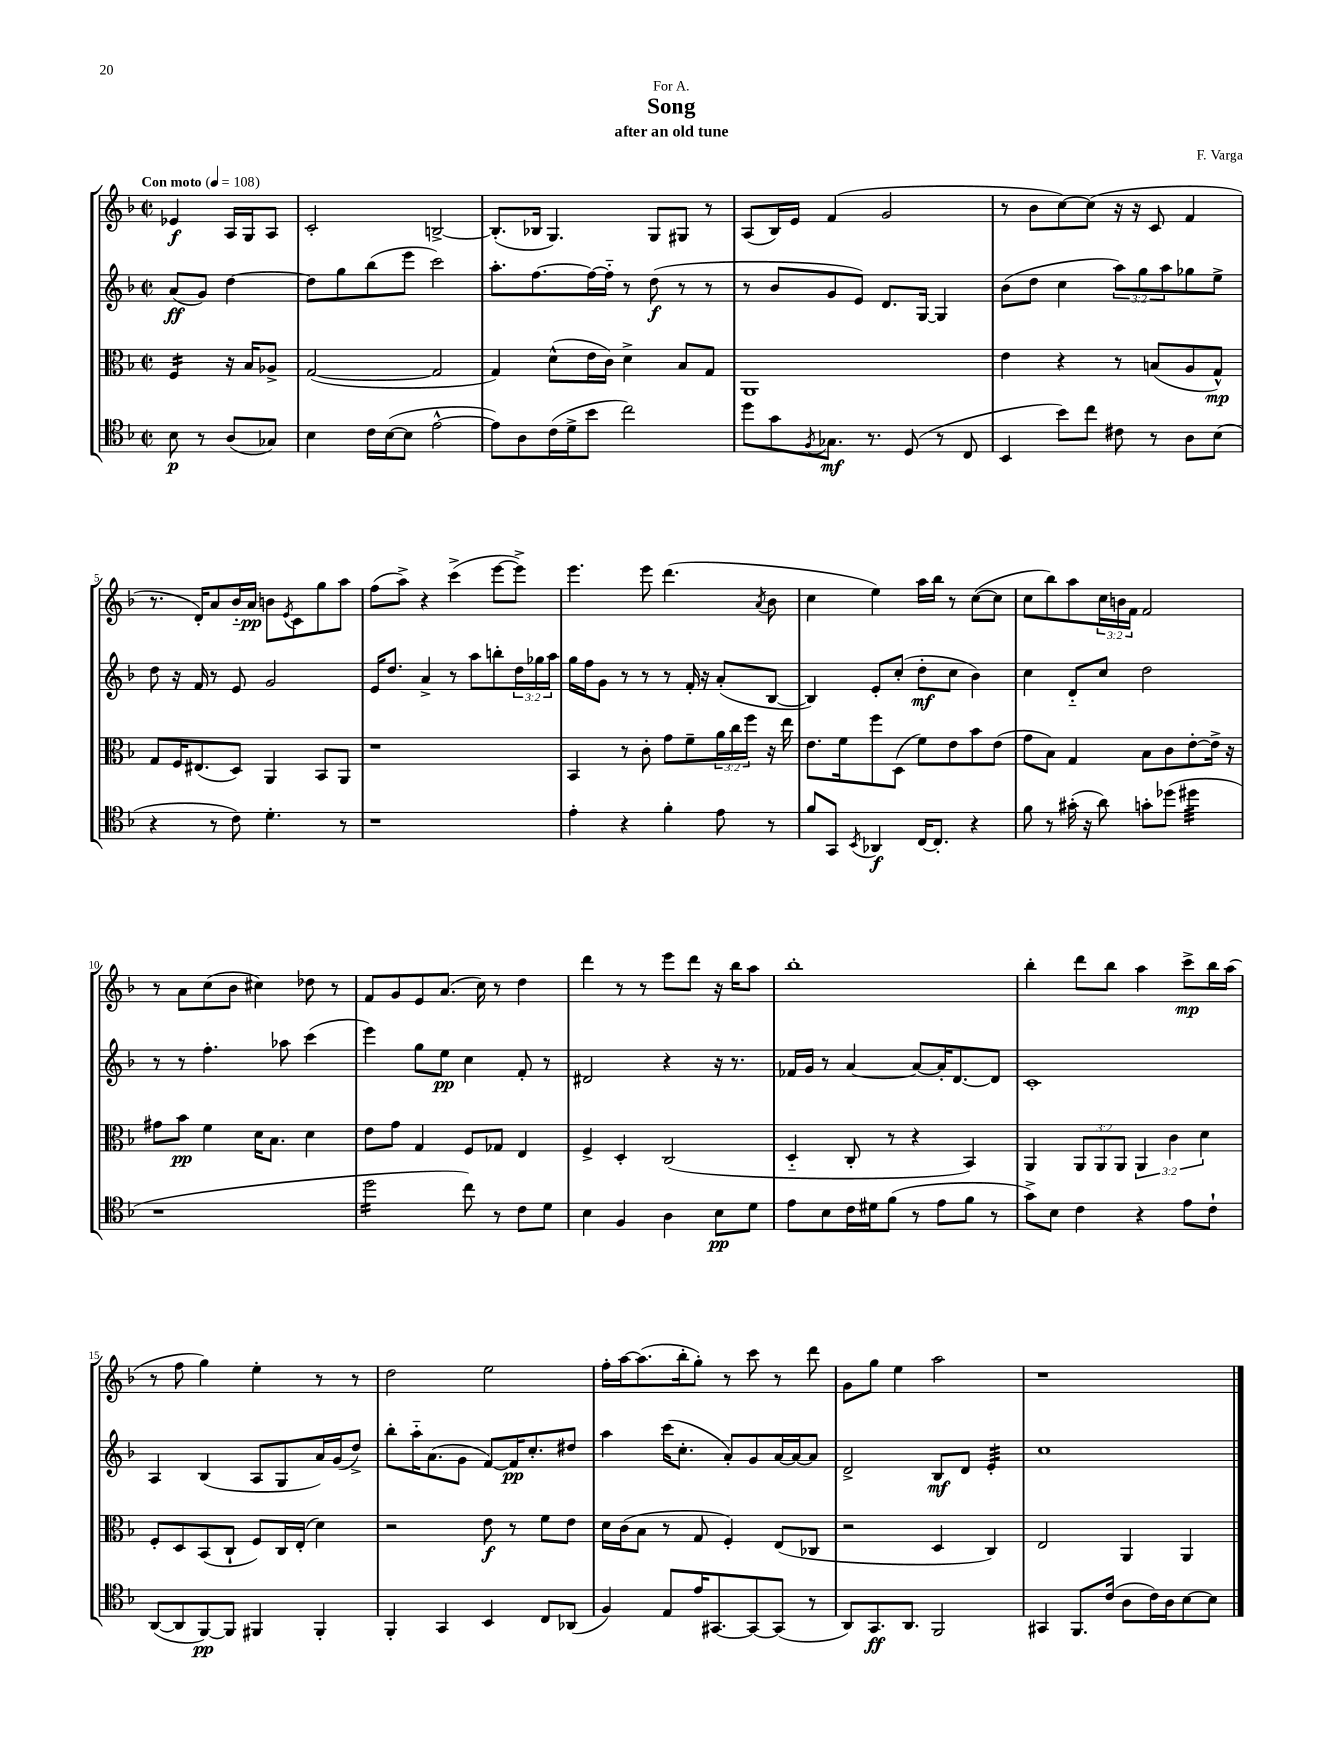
\header { title = "Song" composer = "F. Varga" subtitle = "after an old tune" dedication = "For A." }
<<
\new StaffGroup <<
\new Staff = "s0" {
    \clef treble \key f \major \defaultTimeSignature \time 2/2 \override Staff.TupletNumber.text = #tuplet-number::calc-fraction-text \partial 2 \tempo "Con moto" 4 = 108
    ees'4\f a16 g16 a8 |
    c'2-. b2~-> |
    b8.-.( bes16 g4.) g8 gis8 r8 |
    a8( bes16) e'16 f'4( g'2 |
    r8 bes'8 c''8~) c''8( r16 r16 c'8 f'4 |
    r8. d'16-.) a'8 bes'16-_ a'16\pp b'8 \acciaccatura { e'8 } c'8 g''8 a''8 |
    f''8( a''8->) r4 c'''4->( e'''8~ e'''8->) |
    e'''4. e'''8 d'''4.( \acciaccatura { a'8 } bes'8 |
    c''4 e''4) a''16 bes''16 r8 c''8~( c''8 |
    c''8 bes''8) a''8 \tuplet 3/2 { c''16 b'16 f'16 } f'2 |
    r8 a'8 c''8( bes'8 cis''4) des''8 r8 |
    f'8 g'8 e'8 a'8.( c''16) r8 d''4 |
    d'''4 r8 r8 e'''8 d'''8 r16 bes''16 a''8 |
    bes''1-. |
    bes''4-. d'''8 bes''8 a''4 c'''8->\mp bes''16 a''16( |
    r8 f''8 g''4) e''4-. r8 r8 |
    d''2 e''2 |
    f''16-. a''16~ a''8.( bes''16-. g''8-.) r8 c'''8 r8 d'''8 |
    g'8 g''8 e''4 a''2 |
    r1 \bar "|." |
}
\new Staff = "s1" {
    \clef treble \key f \major \defaultTimeSignature \time 2/2 \override Staff.TupletNumber.text = #tuplet-number::calc-fraction-text \partial 2
    a'8\ff( g'8) d''4~ |
    d''8 g''8 bes''8( e'''8 c'''2) |
    a''8.-. f''8.~ f''16~ f''16-_ r8 d''8\f( r8 r8 |
    r8 bes'8 g'8 e'8) d'8. g16~ g4 |
    bes'8( d''8 c''4 \tuplet 3/2 { a''8) g''8 a''8 } ges''8 e''8-> |
    d''8 r16 f'16 r8 e'8 g'2 |
    e'16 d''8. a'4-> r8 a''8 b''8-. \tuplet 3/2 { d''16 ges''16 a''16 } |
    g''16 f''16 g'8 r8 r8 r8 f'16-. r16 a'8-.( bes8~ |
    bes4) e'8-. c''8-.( d''8-.\mf c''8 bes'4) |
    c''4 d'8-_ c''8 d''2 |
    r8 r8 f''4.-. aes''8 c'''4( |
    e'''4) g''8 e''8\pp c''4 f'8-. r8 |
    dis'2 r4 r16 r8. |
    fes'16 g'16 r8 a'4~ a'8~ a'16-. d'8.~ d'8 |
    c'1-. |
    a4 bes4( a8 g8 a'16) g'16( d''8->) |
    bes''8-. a''16-_ a'8.( g'8 f'8~) f'16\pp c''8.-. dis''8 |
    a''4 c'''16( c''8.-. a'8-.) g'8 a'16~ a'16~ a'8 |
    d'2-> bes8\mf d'8 e'4:32-. |
    c''1 \bar "|." |
}
\new Staff = "s2" {
    \clef alto \key f \major \defaultTimeSignature \time 2/2 \override Staff.TupletNumber.text = #tuplet-number::calc-fraction-text \partial 2
    f4:16 r16 bes16 aes8-> |
    g2~( g2 |
    g4) d'8-^( e'16 c'16) d'4-> bes8 g8 |
    a,1 |
    e'4 r4 r8 b8( a8 g8-^\mp) |
    g8 f16 eis8.( d8) a,4 bes,8 a,8 |
    r1 |
    bes,4 r8 c'8-. g'8 f'8-- \tuplet 3/2 { a'16 c''16 f''16 } r16 e''16 |
    e'8. f'16 f''8 d8( f'8) e'8 bes'8 e'8( |
    g'8 bes8) g4 bes8 c'8 e'8~-. e'16-> r16 |
    gis'8 bes'8\pp f'4 d'16 bes8. d'4 |
    e'8 g'8 g4 f8 ges8 e4 |
    f4-> d4-. c2( |
    d4-_ c8-. r8 r4 bes,4) |
    a,4 \tuplet 3/2 { a,8 a,8 a,8 } \tuplet 3/2 { a,4 c'4 d'4 } |
    f8-. d8 bes,8( c8-! f8) c16 e16-.( d'4) |
    r2 e'8\f r8 f'8 e'8 |
    d'16 c'16( bes8 r8 g8 f4-.) e8( ces8 |
    r2 d4 c4) |
    e2 a,4 a,4 \bar "|." |
}
\new Staff = "s3" {
    \clef tenor \key f \major \defaultTimeSignature \time 2/2 \partial 2
    bes8\p r8 a8( ges8) |
    bes4 c'16 bes16~( bes8 e'2~-^ |
    e'8) a8 c'16( d'16-> bes'8 c''2) |
    d''8 g'8 \acciaccatura { f8 } ges8.\mf r8. d8( r8 c8 |
    bes,4 bes'8) c''8 cis'8 r8 a8 bes8( |
    r4 r8 c'8) d'4.-. r8 |
    r1 |
    e'4-. r4 f'4-. e'8 r8 |
    f'8 g,8 \acciaccatura { bes,8 } aes,4\f c16~ c8.-. r4 |
    f'8 r8 gis'16-.( r16 a'8) g'8-. des''8( dis''4:32 |
    r1 |
    d''2:16 c''8) r8 c'8 d'8 |
    bes4 f4 a4 bes8\pp d'8 |
    e'8 bes8 c'16 dis'16 f'8( r8 e'8 f'8 r8 |
    g'8->) bes8 c'4 r4 e'8 c'8-! |
    a,8~( a,8 f,8~\pp) f,8 fis,4 fis,4-. |
    f,4-. g,4 bes,4 c8 aes,8( |
    f4) e8 e'16 gis,8.~ gis,8~ gis,8( r8 |
    a,8) g,8.\ff a,8. f,2 |
    gis,4 f,8. c'16( a8 c'16) a16 bes8~ bes8 \bar "|." |
}
>>
>>
